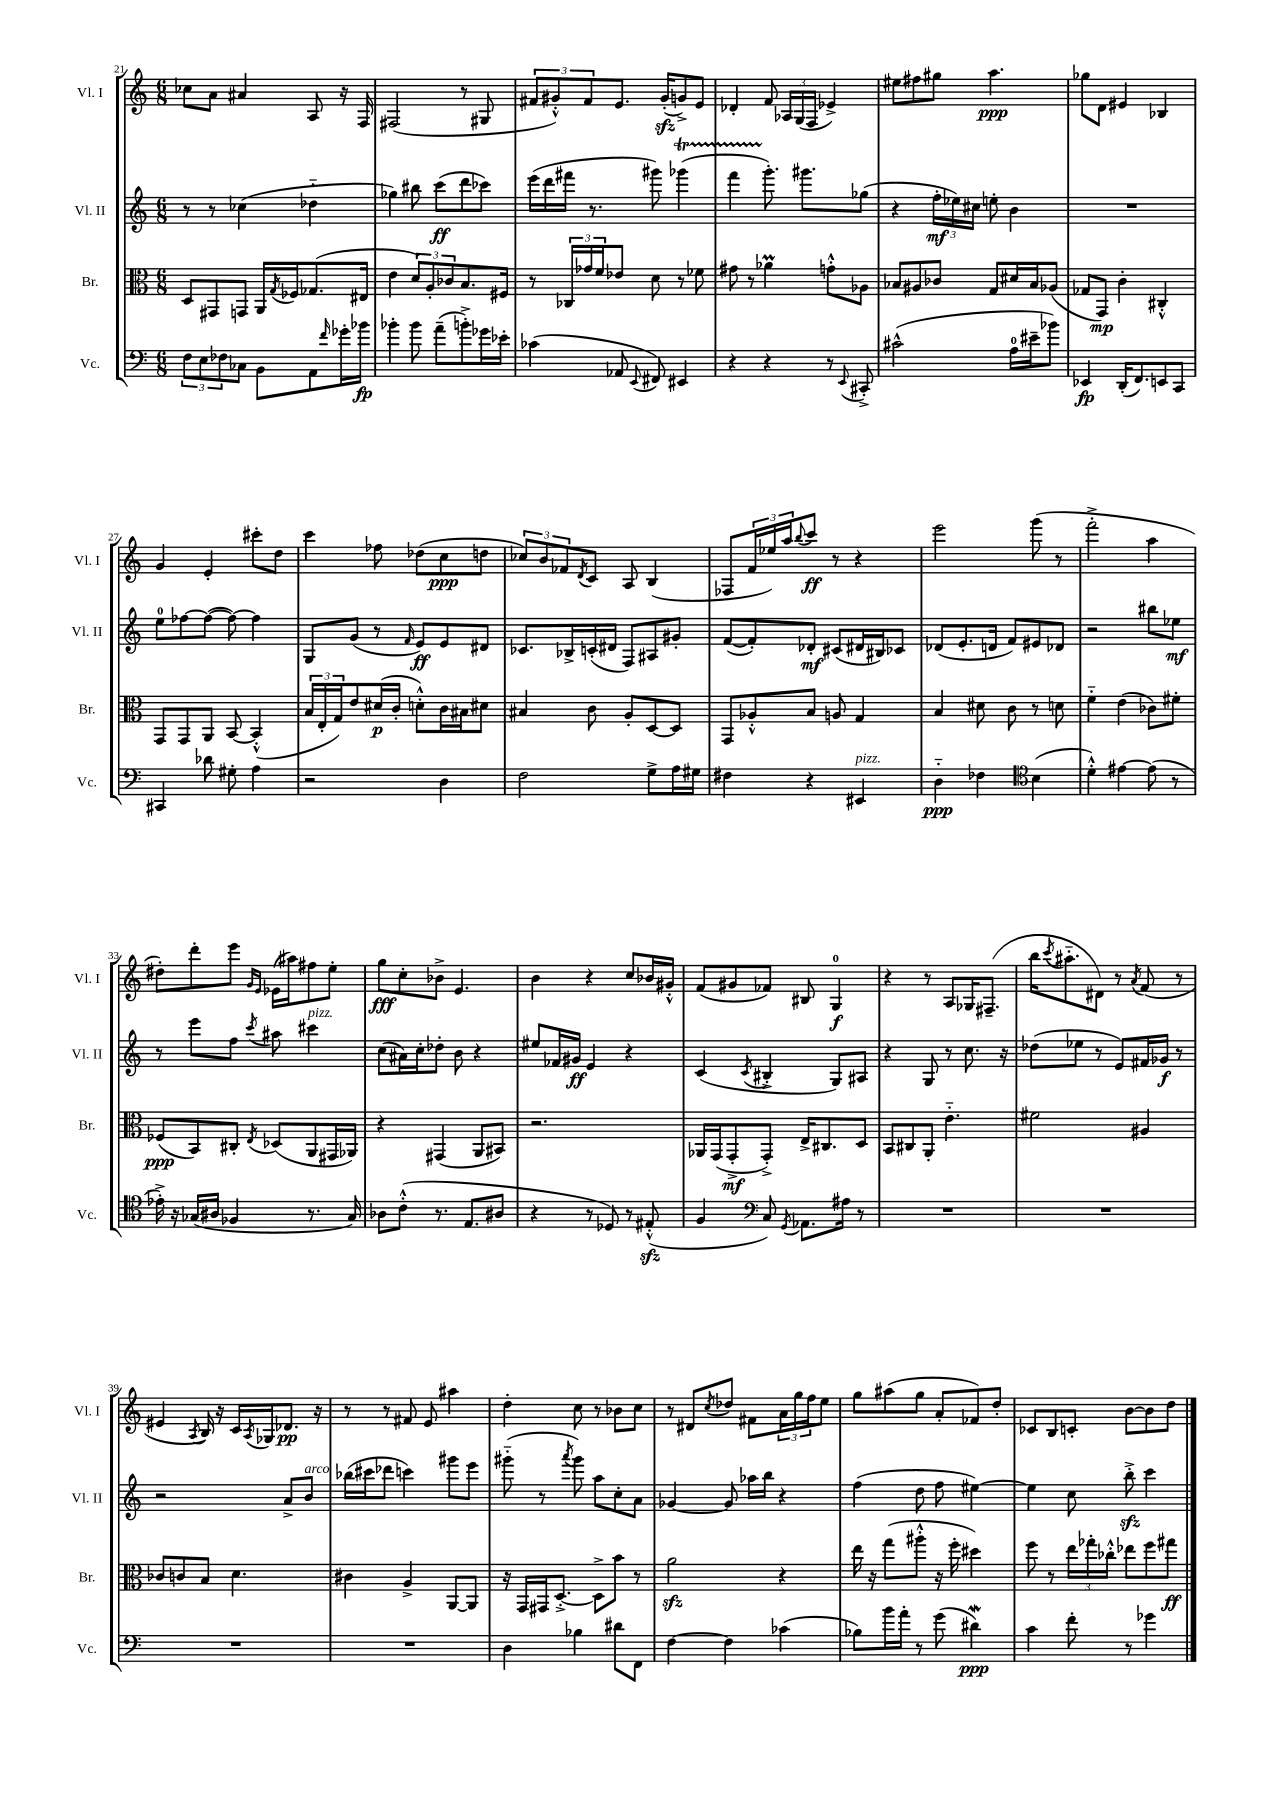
<<
\new StaffGroup <<
\new Staff = "s0" \with { instrumentName = "Vl. I" shortInstrumentName = "Vl. I" } {
    \clef treble \key c \major \numericTimeSignature \time 6/8
    ces''8 a'8 ais'4 a8 r16 f16 |
    fis2( r8 gis8 |
    \tuplet 3/2 { fis'8 gis'8-.-^) fis'8 } e'8. gis'16-.\sfz( g'8->) e'8 |
    des'4-. f'8 \tuplet 3/2 { aes16 g16( f16 } ees'4->) |
    eis''8 fis''8 gis''8 a''4.\ppp |
    ges''8 d'8 eis'4 bes4 |
    g'4 e'4-. cis'''8-. d''8 |
    c'''4 fes''8 des''8( c''8\ppp d''8 |
    \tuplet 3/2 { ces''8) b'8 fes'8 } \acciaccatura { d'8 } c'8 a8 b4( |
    fes8 \tuplet 3/2 { f'16 ees''16) a''16 } \appoggiatura { b''8 } c'''8\ff r8 r4 |
    e'''2 g'''8( r8 |
    f'''2-.-> a''4 |
    dis''8-.) d'''8-. e'''8 \grace { g'16 e'16 } ees'16( ais''16) fis''8 e''8-. |
    g''8\fff c''8-. bes'8-> e'4. |
    b'4 r4 c''8 bes'16 gis'16-.-^ |
    f'8( gis'8 fes'8) bis8 g4-0\f |
    r4 r8 a8 ges16 fis8.--( |
    b''16 \acciaccatura { c'''8 } ais''8.-_ dis'8) r8 \acciaccatura { a'8 } f'8( r8 |
    eis'4 \acciaccatura { a8 } b16) r16 c'16 \acciaccatura { a8 } ges16 des'8.\pp r16 |
    r8 r8 fis'8 e'8 ais''4 |
    d''4-. c''8 r8 bes'8 c''8 |
    r8 dis'8 \acciaccatura { c''8 } des''8 fis'8 \tuplet 3/2 { a'16 g''16 f''16 } e''8 |
    g''8 ais''8( g''8 a'8-. fes'8) d''8-. |
    ces'8 b8 c'8-. b'8~ b'8 d''8 \bar "|." |
}
\new Staff = "s1" \with { instrumentName = "Vl. II" shortInstrumentName = "Vl. II" } {
    \clef treble \key c \major \numericTimeSignature \time 6/8
    r8 r8 ces''4( des''4-_ |
    ges''4) bis''8 c'''8\ff( d'''8 ces'''8) |
    e'''16( d'''16 fis'''16 r8. gis'''8) ges'''4\startTrillSpan( |
    f'''4 g'''8.-.\stopTrillSpan) gis'''8. ges''8( |
    r4 \tuplet 3/2 { f''16-.\mf ees''16) cis''16 } e''8-. b'4 |
    R2. |
    e''8-0 fes''8~ fes''8~( fes''8~) fes''4 |
    g8 g'8( r8 \grace { f'16 } e'8\ff) e'8 dis'8 |
    ces'8. bes16-> c'16-.( dis'16 f8) ais8 gis'8-. |
    f'8~( f'8-.) des'8-.\mf cis'8( dis'16 bis16) ces'8 |
    des'8( e'8.-. d'16 f'8) eis'8 des'8 |
    r2 bis''8 ees''8\mf |
    r8 e'''8 f''8 \acciaccatura { c'''8 } ais''8 cis'''4^\markup { \italic "pizz." } |
    c''8( ais'16) c''16-. des''8-. b'8 r4 |
    eis''8 fes'16 gis'16\ff e'4 r4 |
    c'4( \acciaccatura { c'8 } bis4-.-> g8) ais8 |
    r4 g8 r8 c''8. r16 |
    des''8( ees''8 r8 e'8) fis'16 ges'16\f r8 |
    r2 a'8-> b'8^\markup { \italic "arco" } |
    bes''16( cis'''16 des'''8 c'''4) gis'''8 e'''8 |
    gis'''8-_( r8 \acciaccatura { a'''8 } gis'''8) a''8 c''8-. a'8 |
    ges'4~ ges'8 aes''16 b''16 r4 |
    f''4( d''8 f''8 eis''4~) |
    eis''4 c''8 b''8-.->\sfz c'''4 \bar "|." |
}
\new Staff = "s2" \with { instrumentName = "Br." shortInstrumentName = "Br." } {
    \clef alto \key c \major \numericTimeSignature \time 6/8
    d8 gis,8 g,8 a,16 \acciaccatura { g8 } fes16 ges8.( eis16 |
    e'4 \tuplet 3/2 { d'8) a8-. ces'8 } b8. fis16 |
    r8 \tuplet 3/2 { ces16 ges'16 f'16 } ees'8 d'8 r8 fes'8 |
    gis'8 r8 aes'4\prall g'8-.-^ aes8 |
    bes8 ais8 ces'8 g8 dis'16 bes16 aes8( |
    ges8 g,8\mp) c'4-. cis4-.-^ |
    g,8 g,8 a,8 b,8~ b,4-.-^( |
    \tuplet 3/2 { b16 e16-. g16) } e'8 dis'16\p( c'16-. d'8-.-^) c'16 bis16 dis'8 |
    bis4 c'8 a8-. d8~ d8 |
    g,8 aes8-.-^ b8 a8 g4 |
    b4 dis'8 c'8 r8 d'8 |
    f'4-_ e'4( ces'8) fis'8-. |
    fes8\ppp( b,8) cis8-. \acciaccatura { e8 } des8( a,8 gis,16 aes,16) |
    r4 gis,4( a,8 bis,8) |
    r2. |
    aes,16 g,16( g,8-.->\mf g,8-.->) e16-> cis8. d8 |
    b,8 cis8 a,8-. e'4.-_ |
    fis'2 ais4 |
    ces'8 c'8 b8 d'4. |
    cis'4 a4-> a,8~ a,8 |
    r16 g,16 gis,16 d8.~-.-> d8-> b'8 r8 |
    a'2\sfz r4 |
    e''16 r16 g''8( ais''8-.-^ r16 f''16-. dis''4) |
    f''8 r8 \tuplet 3/2 { e''16 ges''16-. ces''16-.-^ } ees''8 f''8 gis''8\ff \bar "|." |
}
\new Staff = "s3" \with { instrumentName = "Vc." shortInstrumentName = "Vc." } {
    \clef bass \key c \major \numericTimeSignature \time 6/8
    \tuplet 3/2 { f8 e8 fes8 } ces8 b,8 a,8 \grace { f'16 } ges'16-. bes'16\fp |
    bes'4-. bes'8 a'8--( b'8-.->) ges'16 ees'16-. |
    ces'4( aes,8 \appoggiatura { e,8 } fis,8) eis,4 |
    r4 r4 r8 \appoggiatura { e,8 } cis,8-.-> |
    cis'2-^( a16-0 eis'16-- bes'8) |
    ees,4\fp d,16-.( f,8.) e,8 c,8 |
    cis,4 des'8 gis8-. a4 |
    r2 d4 |
    f2 g8-> a16 gis16 |
    fis4 r4 eis,4^\markup { \italic "pizz." } |
    d4-_\ppp fes4 \clef tenor b4( |
    d'4-.-^) eis'4~ eis'8( r8 |
    ees'16-.->) r16 ges16( ais16 fes4 r8. ges16) |
    aes8 c'8-.-^( r8. e8. ais8 |
    r4 r8 des8) r8 eis8-.-^\sfz( |
    f4 \clef bass c8) \acciaccatura { g,8 } aes,8. ais16 r8 |
    R2. |
    R2. |
    R2. |
    R2. |
    d4 bes4 dis'8 f,8 |
    f4~ f4 ces'4( |
    bes8) b'16 a'16-. r8 g'8( dis'4\mordent\ppp) |
    c'4 f'8-. r8 ges'4 \bar "|." |
}
>>
>>
\layout { \context { \Score currentBarNumber = #21 } }
